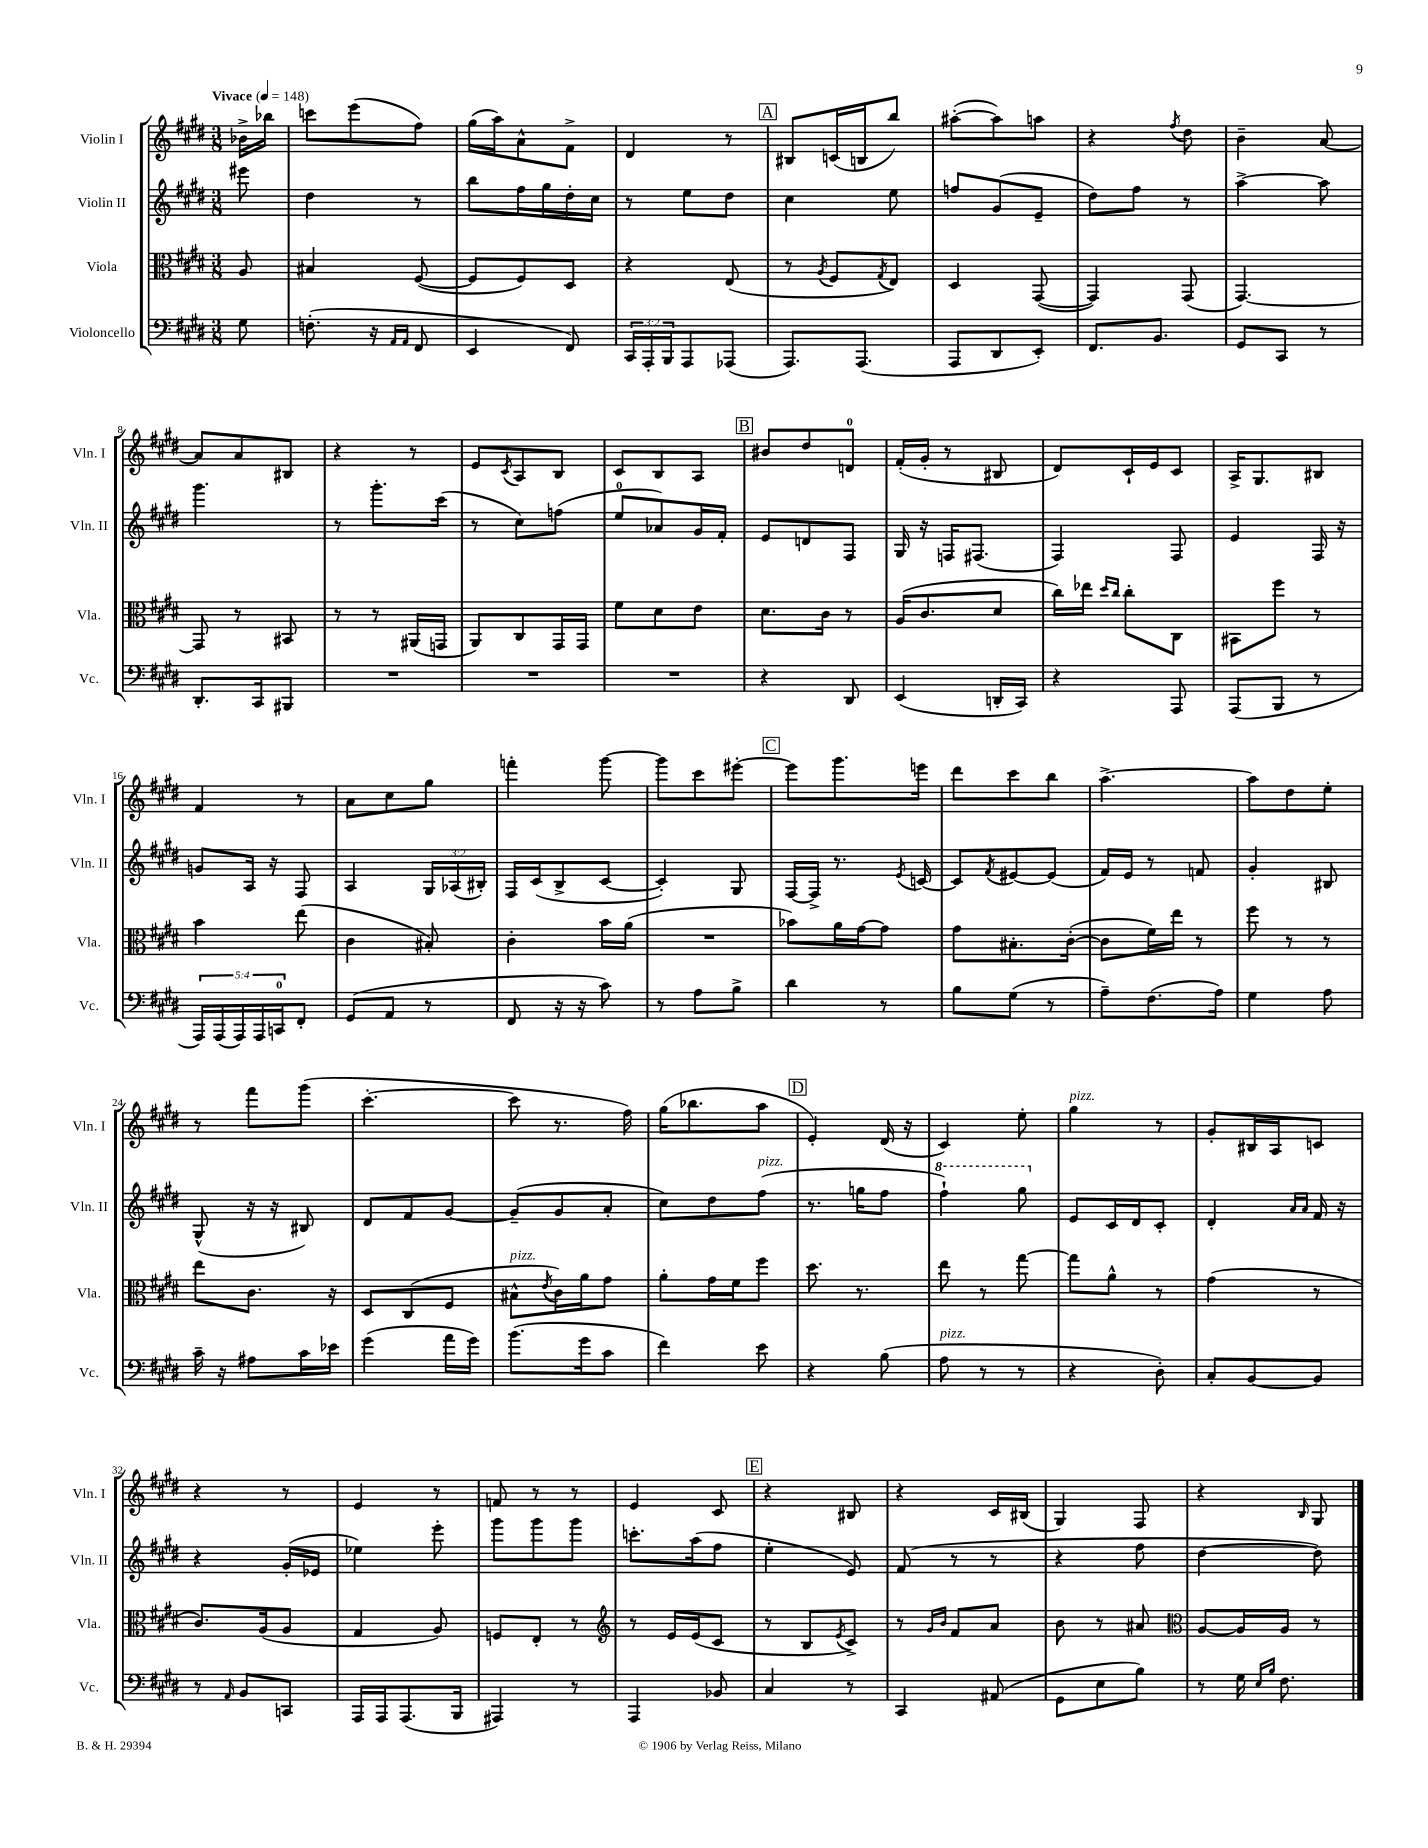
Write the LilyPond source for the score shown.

<<
\new StaffGroup <<
\new Staff = "s0" \with { instrumentName = "Violin I" shortInstrumentName = "Vln. I" } {
    \clef treble \key e \major \numericTimeSignature \time 3/8 \partial 8 \tempo "Vivace" 4 = 148
    bes'16-> bes''16 |
    c'''8 e'''8( fis''8) |
    gis''16( a''16) a'8-^ fis'8-> |
    dis'4 r8 |
    \mark \markup { \box "A" } bis8 c'16( b16 b''8) |
    ais''8~-.( ais''8) a''8 |
    r4 \acciaccatura { fis''8 } dis''8 |
    b'4-- a'8~ |
    a'8 a'8 bis8 |
    r4 r8 |
    e'8 \acciaccatura { cis'8 } a8 b8 |
    cis'8 b8 a8 |
    \mark \markup { \box "B" } bis'8 dis''8 d'8-0 |
    fis'16-.( gis'16-. r8 bis8 |
    dis'8) cis'16-! e'16 cis'8 |
    a16-> gis8. bis8 |
    fis'4 r8 |
    a'8 cis''8 gis''8 |
    f'''4-. gis'''8~ |
    gis'''8 cis'''8 eis'''8~-. |
    \mark \markup { \box "C" } eis'''8 gis'''8. e'''16 |
    dis'''8 cis'''8 b''8 |
    a''4.~-> |
    a''8 dis''8 e''8-. |
    r8 fis'''8 gis'''8( |
    cis'''4.~-. |
    cis'''8 r8. fis''16) |
    gis''16( bes''8. a''8 |
    \mark \markup { \box "D" } e'4-.) dis'16( r16 |
    cis'4) e''8-. |
    gis''4^\markup { \italic "pizz." } r8 |
    gis'8-. bis16 a16 c'8 |
    r4 r8 |
    e'4 r8 |
    f'8 r8 r8 |
    e'4 cis'8 |
    \mark \markup { \box "E" } r4 bis8 |
    r4 cis'16 bis16( |
    gis4) fis8 |
    r4 \grace { b16 } gis8 \bar "|." |
}
\new Staff = "s1" \with { instrumentName = "Violin II" shortInstrumentName = "Vln. II" } {
    \clef treble \key e \major \numericTimeSignature \time 3/8 \override Staff.TupletNumber.text = #tuplet-number::calc-fraction-text \partial 8
    eis'''8 |
    dis''4 r8 |
    b''8 fis''16 gis''16 dis''16-. cis''16 |
    r8 e''8 dis''8 |
    \mark \markup { \box "A" } cis''4 e''8 |
    f''8 gis'8( e'8-- |
    dis''8) fis''8 r8 |
    a''4~-> a''8 |
    gis'''4. |
    r8 gis'''8.-. cis'''16( |
    r8 cis''8) f''8( |
    e''8-0 aes'8) gis'16 fis'16-. |
    \mark \markup { \box "B" } e'8 d'8 fis8 |
    gis16 r16 f16 fis8.( |
    fis4) fis8 |
    e'4 fis16 r16 |
    g'8 a16 r16 fis8 |
    a4 \tuplet 3/2 { gis16 aes16( bis16-.) } |
    fis16 cis'16( b8-> cis'8~ |
    cis'4-.) gis8 |
    \mark \markup { \box "C" } fis16~ fis16-> r8. \acciaccatura { e'8 } c'16~ |
    c'8 \acciaccatura { fis'8 } eis'8~ eis'8( |
    fis'16) e'16 r8 f'8 |
    gis'4-. bis8 |
    gis8-^( r16 r16 bis8) |
    dis'8 fis'8 gis'8~ |
    gis'8--( gis'8 a'8-. |
    cis''8) dis''8 fis''8^\markup { \italic "pizz." }( |
    \mark \markup { \box "D" } r8. g''16 fis''8 |
    \ottava #1 fis'''4-!) gis'''8 \ottava #0 |
    e'8 cis'16 dis'16 cis'8-. |
    dis'4-. \grace { a'16 a'16 } fis'16 r16 |
    r4 gis'16-.( ees'16 |
    ees''4) e'''8-. |
    gis'''8 gis'''8 gis'''8 |
    c'''8.-. a''16( fis''8 |
    \mark \markup { \box "E" } e''4-. e'8) |
    fis'8( r8 r8 |
    r4 fis''8 |
    dis''4~ dis''8) \bar "|." |
}
\new Staff = "s2" \with { instrumentName = "Viola" shortInstrumentName = "Vla." } {
    \clef alto \key e \major \numericTimeSignature \time 3/8 \partial 8
    a8 |
    bis4 fis8~( |
    fis8 fis8) dis8 |
    r4 e8( |
    \mark \markup { \box "A" } r8 \acciaccatura { a8 } fis8 \acciaccatura { gis8 } e8) |
    dis4 gis,8~( |
    gis,4) gis,8( |
    gis,4.~) |
    gis,8 r8 bis,8 |
    r8 r8 ais,16( g,16 |
    a,8) cis8 gis,16 gis,16 |
    fis'8 dis'8 e'8 |
    \mark \markup { \box "B" } dis'8. cis'16 r8 |
    a16( cis'8. dis'8 |
    cis''16) ees''16 \grace { dis''16 cis''16 } cis''8-. cis8 |
    bis,8 fis''8 r8 |
    b'4 e''8( |
    cis'4 bis8-.) |
    cis'4-. b'16 a'16( |
    R4. |
    \mark \markup { \box "C" } bes'8) a'16 gis'16~ gis'8 |
    gis'8 bis8.-. cis'16~-.( |
    cis'8 fis'16) e''16 r8 |
    fis''8 r8 r8 |
    e''8 cis'8. r16 |
    dis8 cis8( fis8 |
    bis8-^^\markup { \italic "pizz." } \acciaccatura { e'8 } cis'16) a'16 gis'8 |
    a'8-. gis'16 fis'16 fis''8 |
    \mark \markup { \box "D" } dis''8. r8. |
    e''8 r8 gis''8~ |
    gis''8 a'8-^ r8 |
    gis'4( r8 |
    cis'8.) a16( a8 |
    gis4 a8) |
    f8 e8-. r8 |
    \clef treble r8 e'16 e'16( cis'8 |
    \mark \markup { \box "E" } r8 b8 \acciaccatura { e'8 } cis'8->) |
    r8 \grace { gis'16 b'16 } fis'8 a'8 |
    b'8 r8 ais'8 |
    \clef alto a8~ a16 a16 r8 \bar "|." |
}
\new Staff = "s3" \with { instrumentName = "Violoncello" shortInstrumentName = "Vc." } {
    \clef bass \key e \major \numericTimeSignature \time 3/8 \override Staff.TupletNumber.text = #tuplet-number::calc-fraction-text \partial 8
    gis8 |
    f8.-.( r16 \grace { a,16 a,16 } fis,8 |
    e,4 fis,8) |
    \tuplet 3/2 { cis,16 a,,16-. b,,16 } a,,8 aes,,8( |
    \mark \markup { \box "A" } a,,8.) a,,8.( |
    a,,8 dis,8 e,8-.) |
    fis,8. b,8. |
    gis,8 cis,8 r8 |
    dis,8.-. cis,16 bis,,8 |
    R4. |
    R4. |
    R4. |
    \mark \markup { \box "B" } r4 dis,8 |
    e,4( d,16-. cis,16) |
    r4 a,,8 |
    a,,8( b,,8 r8 |
    \tuplet 5/4 { a,,16) a,,16( a,,16) a,,16 c,16-0 } fis,8-. |
    gis,8( a,8 r8 |
    fis,8 r16 r16 cis'8) |
    r8 a8 b8-> |
    \mark \markup { \box "C" } dis'4 r8 |
    b8 gis8( r8 |
    a8--) fis8.( a16) |
    gis4 a8 |
    cis'16-- r16 ais8 cis'16 ees'16 |
    gis'4( a'16 gis'16) |
    b'8.( gis'16 cis'8 |
    fis'4) e'8 |
    \mark \markup { \box "D" } r4 b8( |
    a8^\markup { \italic "pizz." } r8 r8 |
    r4 dis8-.) |
    cis8-. b,8~ b,8 |
    r8 \grace { a,16 } b,8 c,8 |
    a,,16 a,,16 a,,8.( b,,16 |
    ais,,4) r8 |
    a,,4 bes,8 |
    \mark \markup { \box "E" } cis4 r8 |
    cis,4 ais,8( |
    gis,8 e8 b8) |
    r8 gis16 \grace { e16 b16 } fis8. \bar "|." |
}
>>
>>
